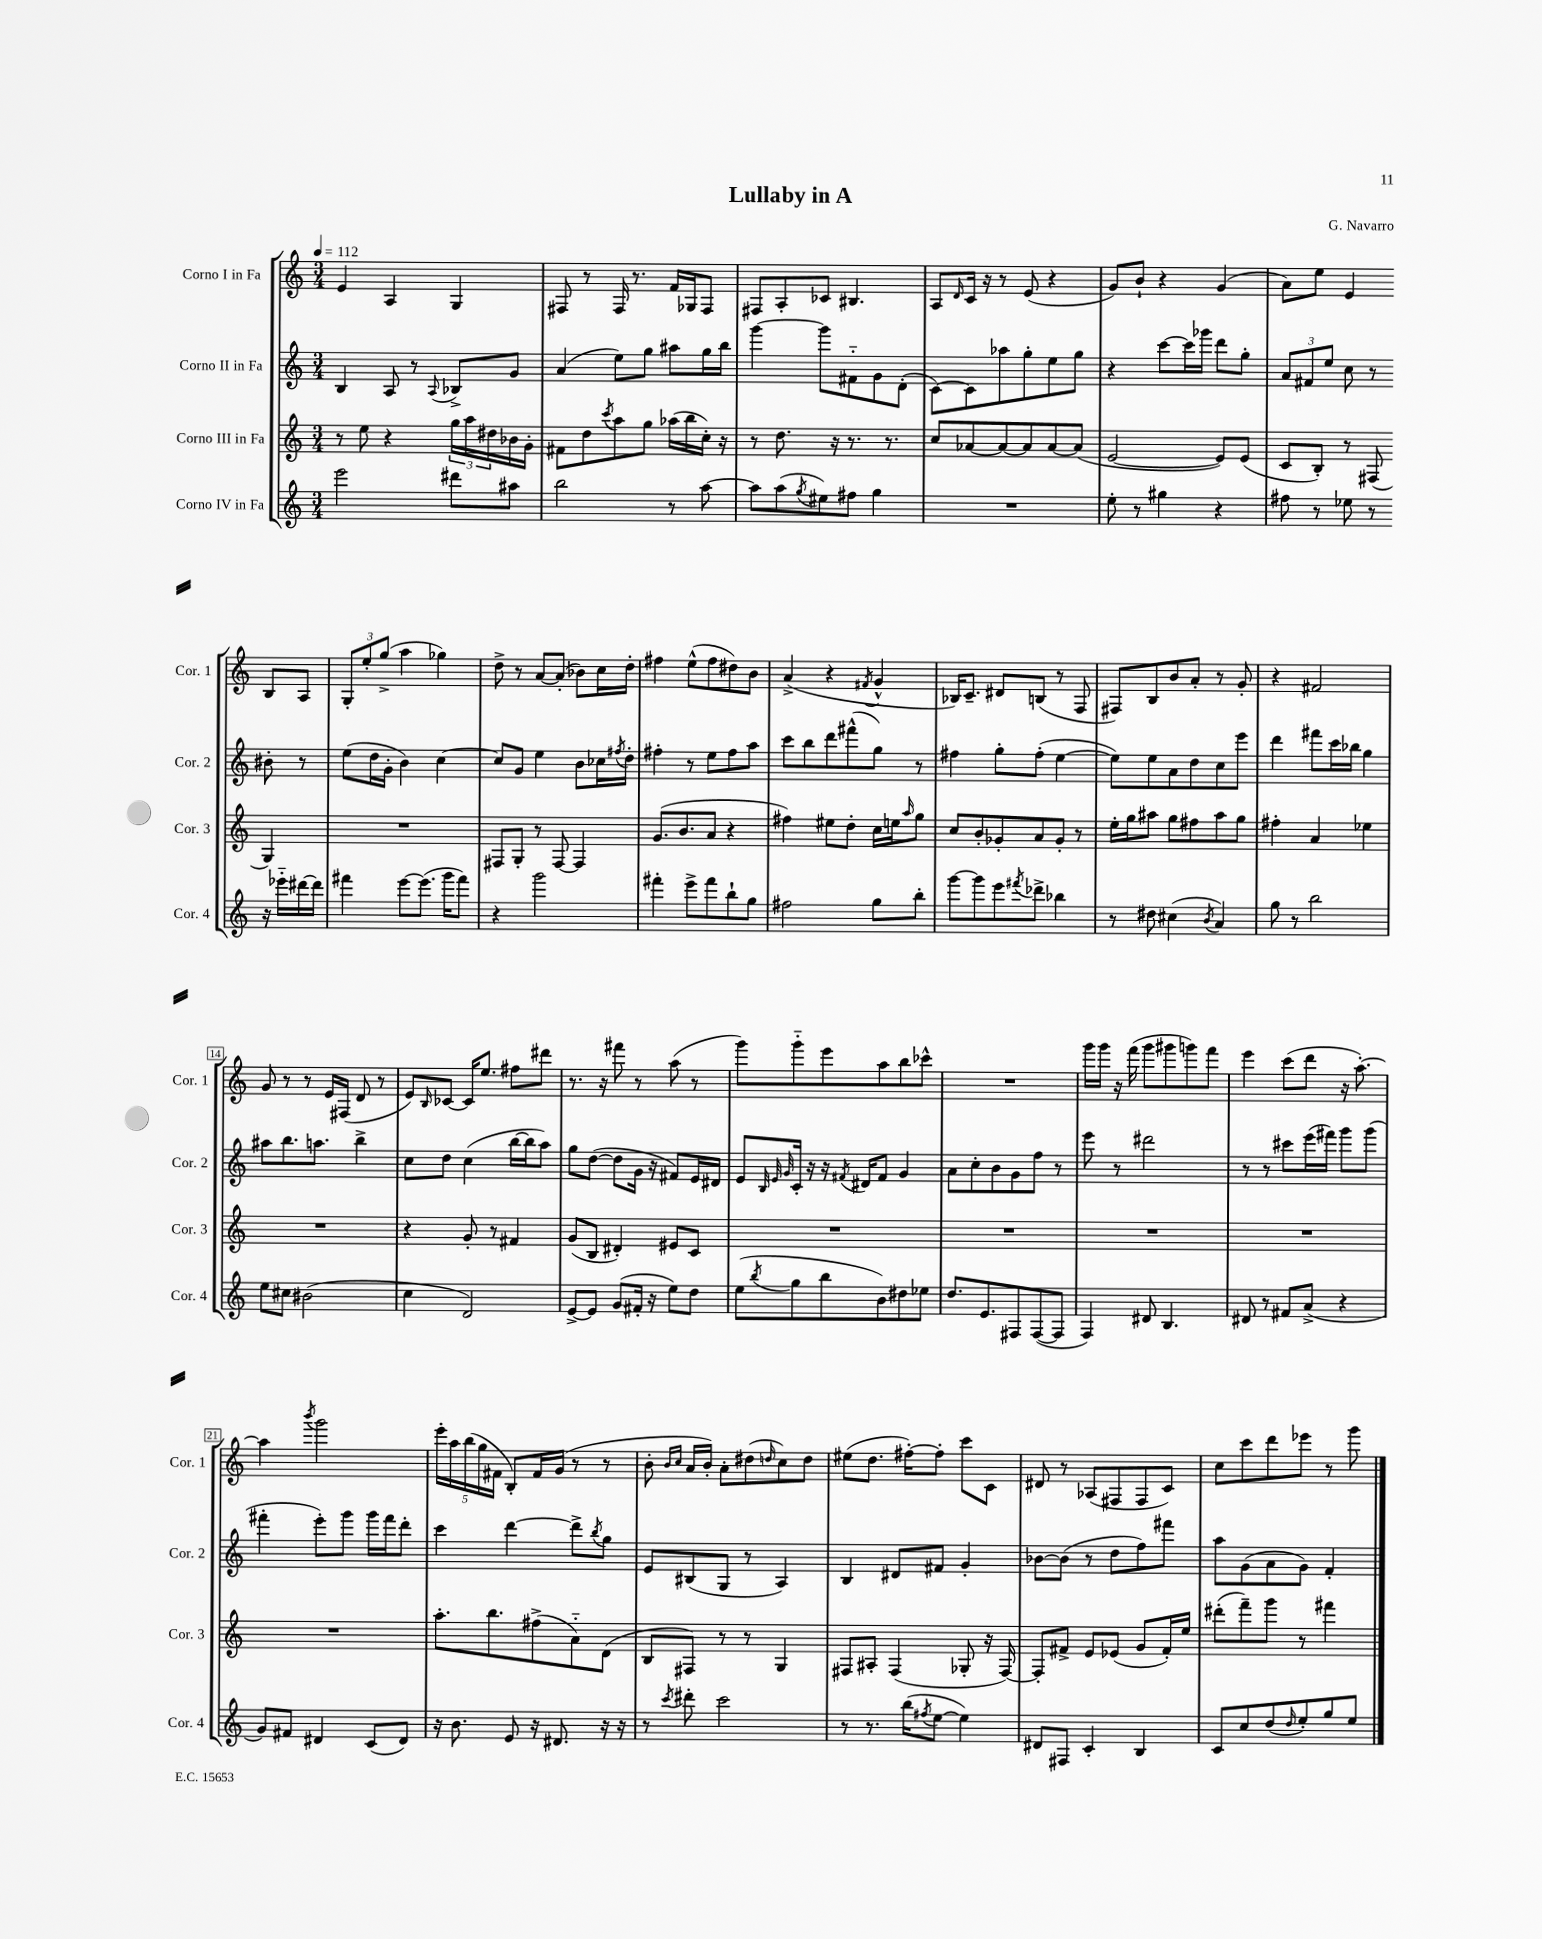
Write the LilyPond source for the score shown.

\header { title = "Lullaby in A" composer = "G. Navarro" }
<<
\new StaffGroup <<
\new Staff = "s0" \with { instrumentName = "Corno I in Fa" shortInstrumentName = "Cor. 1" } {
    \clef treble \key c \major \numericTimeSignature \time 3/4 \tempo 4 = 112
    e'4 a4 g4 |
    fis8 r8 fis16 r8. f'16 ges16 fis8 |
    fis8 a8-. ces'8 bis4. |
    a8 \grace { d'16 } c'16 r16 r8 e'8( r4 |
    g'8) b'8-! r4 g'4( |
    a'8) e''8 e'4 b8 a8 |
    \tuplet 3/2 { g8-. e''8-. g''8->( } a''4 ges''4) |
    d''8-> r8 a'8~ a'8-.( bes'8) c''16 d''16-. |
    fis''4 e''8-^( fis''8 dis''8) b'8 |
    a'4->( r4 \acciaccatura { fis'8 } g'4-^ |
    bes16) c'8.-- dis'8 b8( r8 f8 |
    fis8) b8 b'8 a'8-. r8 g'8-. |
    r4 fis'2 |
    g'8 r8 r8 e'16 fis16( d'8 r8 |
    e'8) \grace { b16 } ces'8~ ces'16 e''8. fis''8 dis'''8 |
    r8. r16 fis'''8 r8 a''8( r8 |
    g'''8) g'''8-_ e'''8 a''8 b''8 ces'''8-^ |
    R2. |
    g'''16 g'''16 r16 f'''16( g'''8 gis'''8 g'''8) f'''8 |
    e'''4 c'''8( d'''8 r16 a''8.~-.) |
    a''4 \acciaccatura { b'''8 } g'''2 |
    \tuplet 5/4 { e'''16-. a''16 b''16( g''16 fis'16 } b8-.) fis'16 g'16( r8 r8 |
    b'8-. \grace { b'16 c''16 } a'16 b'16-.) a'8-. dis''8( \grace { d''16 } c''8) d''8 |
    eis''8( d''8. fis''16~-.) fis''8-. c'''8 c'8 |
    dis'8 r8 aes8( fis8 fis8 c'8) |
    c''8 c'''8 d'''8 ees'''8 r8 g'''8 \bar "|." |
}
\new Staff = "s1" \with { instrumentName = "Corno II in Fa" shortInstrumentName = "Cor. 2" } {
    \clef treble \key c \major \numericTimeSignature \time 3/4
    b4 a8 r8 \appoggiatura { a8 } bes8-> g'8 |
    a'4( e''8) g''8 ais''8 g''16 b''16 |
    g'''4~ g'''8 fis'8-_ g'8 d'8-.( |
    c'8~) c'8 aes''8 g''8-. e''8 g''8 |
    r4 c'''8~ c'''16 ges'''16 d'''8 g''8-. |
    \tuplet 3/2 { a'8 fis'8 e''8 } c''8 r8 bis'8-. r8 |
    e''8( d''16 g'16-. b'4) c''4~ |
    c''8 g'8 e''4 b'8 ces''16 \acciaccatura { fis''8 } d''16-. |
    fis''4-. r8 e''8 fis''8 a''8 |
    c'''8 b''8 d'''8 fis'''8-^( g''8) r8 |
    fis''4 g''8-. fis''8-.( e''4~ |
    e''8) e''8 a'8 d''8 c''8 e'''8 |
    d'''4 fis'''8 c'''16 bes''16 g''4 |
    ais''8 b''8. a''8. b''4-> |
    c''8 d''8 c''4( b''16~ b''16 a''8) |
    g''8 d''8~( d''8 g'16 r16 fis'8) e'16 dis'16 |
    e'8 \grace { b32 e'32 g'32 } c'16-. r16 r16 \acciaccatura { fis'8 } dis'16 fis'8 g'4 |
    a'8 c''8-. b'8 g'8 f''8 r8 |
    e'''8 r8 dis'''2 |
    r8 r8 cis'''8 e'''16( fis'''16) g'''8 g'''8( |
    fis'''4-. e'''8-.) g'''8 g'''16 fis'''16 d'''8-. |
    c'''4 d'''4~ d'''8-> \acciaccatura { b''8 } g''8 |
    e'8 bis8( g8 r8 a4) |
    b4 dis'8 fis'8 g'4-. |
    bes'8~ bes'8( r8 d''8 f''8) fis'''8 |
    a''8 g'8( a'8 g'8) f'4-. \bar "|." |
}
\new Staff = "s2" \with { instrumentName = "Corno III in Fa" shortInstrumentName = "Cor. 3" } {
    \clef treble \key c \major \numericTimeSignature \time 3/4
    r8 e''8 r4 \tuplet 3/2 { g''16 a''16 dis''16 } bes'16 g'16-. |
    fis'8 d''8 \acciaccatura { c'''8 } a''8 g''8 aes''16( b''16 c''16-.) r16 |
    r8 d''8. r16 r8. r8. |
    c''8 aes'8~ aes'8~ aes'8 aes'8~ aes'8( |
    e'2~ e'8) e'8( |
    c'8 b8-.) r8 fis8( g4) |
    R2. |
    fis8 g8-. r8 fis8~ fis4 |
    g'8.( b'8. a'8 r4 |
    fis''4) eis''8 d''8-. c''16 e''16 \grace { a''16 } g''8 |
    c''8 b'8-. ges'8-. a'8 ges'8-. r8 |
    e''16-. g''16 ais''8 g''8 fis''8 ais''8 g''8 |
    fis''4-. a'4 ees''4 |
    R2. |
    r4 g'8-. r8 fis'4 |
    g'8( b8 dis'4-.) eis'8 c'8 |
    R2. |
    R2. |
    R2. |
    R2. |
    R2. |
    a''8.-. b''8. fis''8->( a'8-_) d'8( |
    b8 fis8) r8 r8 g4 |
    fis8 ais8-. fis4( ges8-. r16 fis16~) |
    fis8-. fis'8-> e'8 ees'8( g'8 fis'16-.) e''16 |
    dis'''8-.( f'''8--) g'''8 r8 fis'''4 \bar "|." |
}
\new Staff = "s3" \with { instrumentName = "Corno IV in Fa" shortInstrumentName = "Cor. 4" } {
    \clef treble \key c \major \numericTimeSignature \time 3/4
    e'''2 dis'''8 ais''8 |
    b''2 r8 a''8~ |
    a''8 a''8( \acciaccatura { g''8 } eis''8) fis''8 g''4 |
    R2. |
    e''8-. r8 gis''4 r4 |
    fis''8 r8 ees''8 r8 r16 ees'''16-_ dis'''16~ dis'''16 |
    fis'''4 e'''8~ e'''8.( g'''16 fis'''8) |
    r4 g'''2 |
    fis'''4-. e'''8-> fis'''8 b''8-! g''8 |
    fis''2 g''8 b''8-. |
    g'''8~ g'''8 e'''8 \acciaccatura { fis'''8 } des'''8-> bes''4 |
    r8 dis''8 cis''4( \acciaccatura { b'8 } a'4) |
    g''8 r8 b''2 |
    e''8 cis''8 bis'2( |
    c''4 d'2) |
    e'8~-> e'8 g'8( fis'16-. r16 e''8) d''8 |
    e''8( \acciaccatura { b''8 } g''8 b''8 b'8) dis''8 ees''8 |
    d''8. e'8. fis8 fis8~( fis8 |
    f4) dis'8 b4. |
    dis'8 r8 fis'8 a'8->( r4 |
    g'8) fis'8 dis'4 c'8( dis'8) |
    r16 b'8. e'8 r16 dis'8. r16 r16 |
    r8 \acciaccatura { c'''8 } dis'''8-. c'''2 |
    r8 r8. b''16( \acciaccatura { fis''8 } e''8~ e''4) |
    dis'8 fis8 c'4-. b4 |
    c'8 c''8 d''8( \grace { d''16 } e''8-.) g''8 e''8 \bar "|." |
}
>>
>>
\layout { \context { \Score \override BarNumber.stencil = #(make-stencil-boxer 0.1 0.3 ly:text-interface::print) } }
